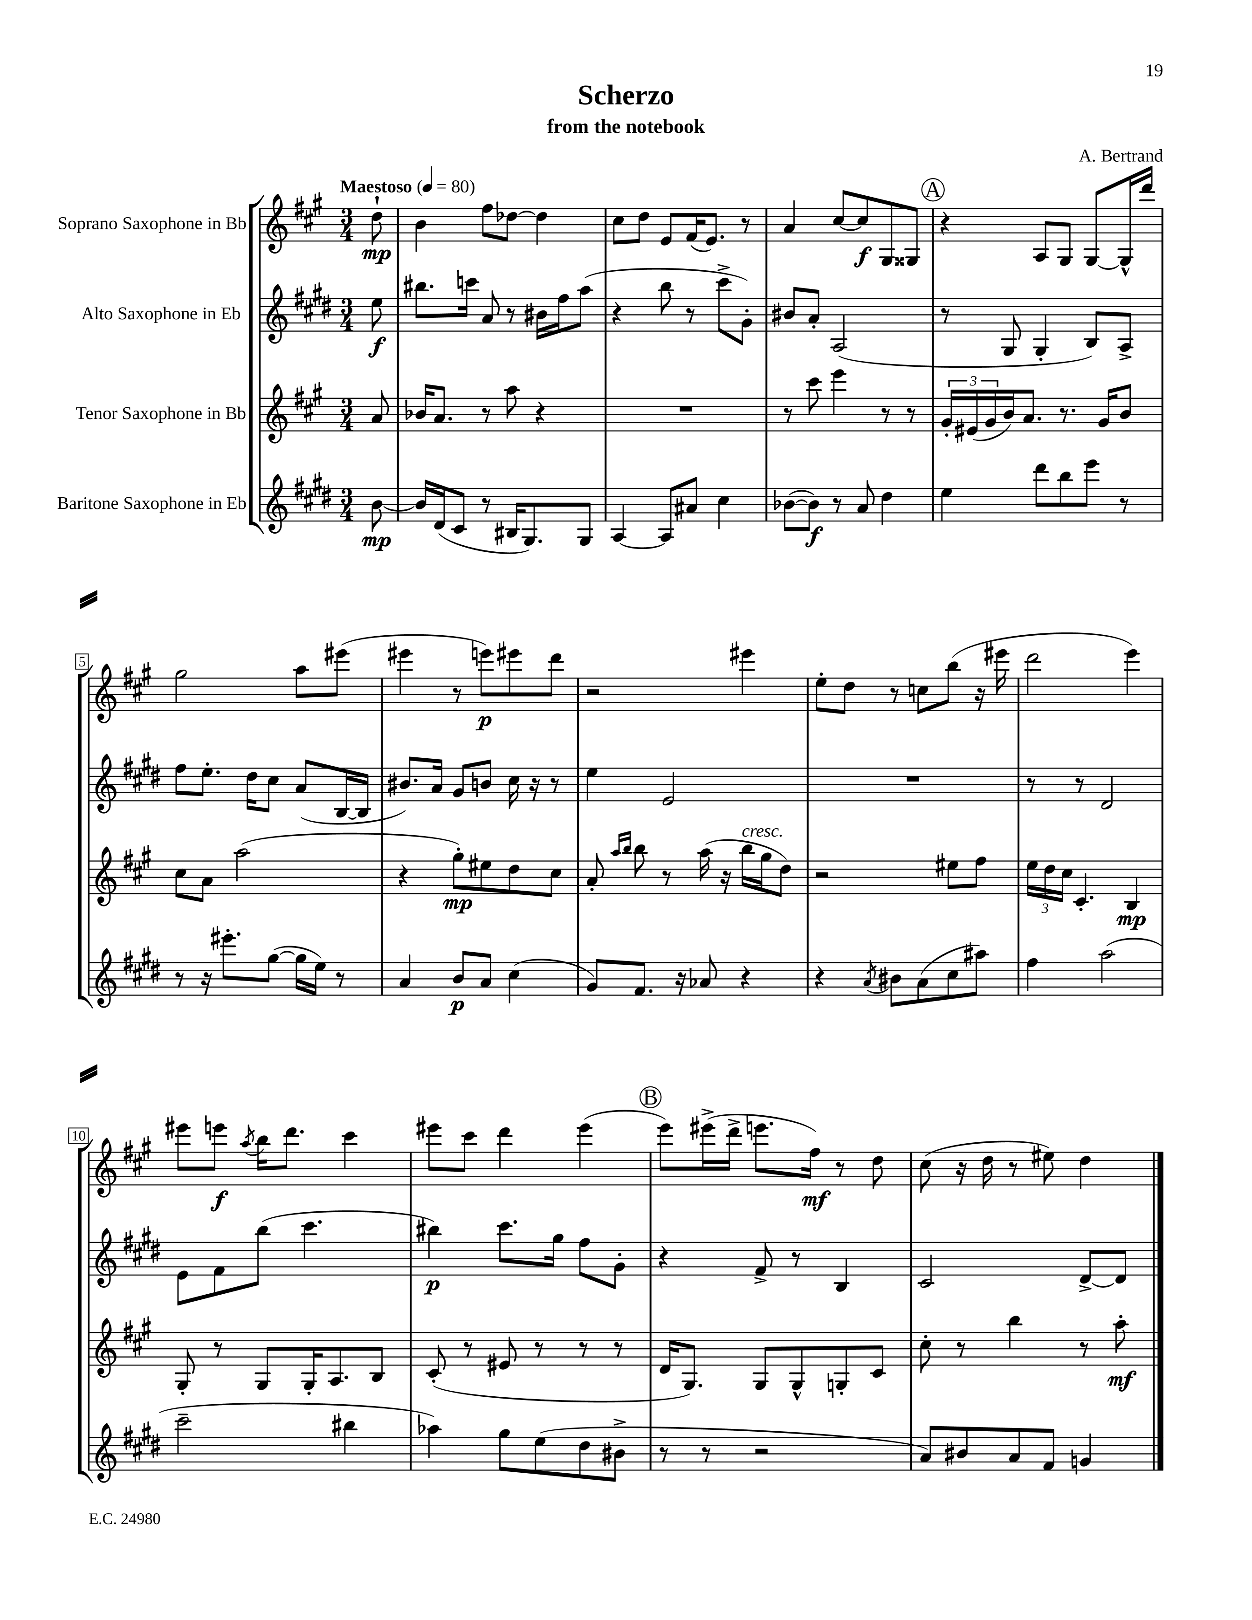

**kern	**kern	**kern	**kern
*staff4	*staff3	*staff2	*staff1
*clefG2	*clefG2	*clefG2	*clefG2
*k[f#c#g#d#]	*k[f#c#g#]	*k[f#c#g#d#]	*k[f#c#g#]
*M3/4	*M3/4	*M3/4	*M3/4
*MM80	*MM80	*MM80	*MM80
[8b	8a	8ee	8dd`
=	=	=	=
16b]	16b-	8.bb#	4b
(16d#	8.a	.	.
8c#	.	.	.
.	.	16ccc	.
8r	8r	8a	8ff#
16B#	8aa	8r	[8dd-
8.G#)	.	.	.
.	4r	16b#	4dd-]
.	.	16ff#	.
8G#	.	(8aa	.
=	=	=	=
[4A	2.r	4r	8cc#
.	.	.	8dd
8A]	.	8bb	8e
8a#	.	8r	(16f#
.	.	.	8.e)
4cc#	.	8ccc#^	.
.	.	8g#')	8r
=	=	=	=
([8b-	8r	8b#	4a
8b-])	8ccc#	8a'	.
8r	4eee	(2A	[8cc#
8a	.	.	8cc#]
4dd#	8r	.	8G#
.	8r	.	8G##
=	=	=	=
4ee	24g#'	8r	4r
.	(24e#	.	.
.	24g#	.	.
.	16b)	8G#	.
.	8.a	.	.
8ddd#	.	4G#'	8A
8bb	8.r	.	8G#
8eee	.	8B)	[8G#
.	16g#	.	.
8r	8b	8A^	16G#^^]
.	.	.	16ddd
=	=	=	=
8r	8cc#	8ff#	2gg#
16r	8a	8.ee'	.
8.eee#'	.	.	.
.	(2aa	.	.
.	.	16dd#	.
([8gg#	.	8cc#	.
16gg#]	.	(8a	8aa
16ee)	.	.	.
8r	.	[16B	(8eee#
.	.	16B]	.
=	=	=	=
4a	4r	8.b#)	4eee#
.	.	16a	.
8b	8gg#')	8g#	8r
8a	8ee#	8b	8eee)
(4cc#	8dd	16cc#	8eee#
.	.	16r	.
.	8cc#	8r	8ddd
=	=	=	=
8g#)	8a'	4ee	2r
.	16qqaa	.	.
.	16qqbb	.	.
8.f#	8bb	.	.
.	8r	2e	.
16r	.	.	.
8a-	(16aa	.	.
.	16r	.	.
4r	16bb	.	4eee#
.	16gg#	.	.
.	8dd)	.	.
=	=	=	=
4r	2r	2.r	8ee'
.	.	.	8dd
8qa	.	.	.
8b#	.	.	8r
(8a	.	.	8cc
8cc#	8ee#	.	(8bb
8aa#)	8ff#	.	16r
.	.	.	16eee#
=	=	=	=
4ff#	24ee	8r	2ddd
.	24dd	.	.
.	24cc#	.	.
.	4.c#'	8r	.
(2aa	.	2d#	.
.	4B	.	4eee)
=	=	=	=
2ccc#~	8G#'	8e	8eee#
.	8r	8f#	8eee
.	.	.	8qaa
.	8G#	(8bb	16bb
.	.	.	8.ddd
.	16G#'	4.ccc#	.
.	8.A	.	.
4bb#	.	.	4ccc#
.	8B	.	.
=	=	=	=
4aa-)	(8c#'	4bb#)	8eee#
.	8r	.	8ccc#
8gg#	8e#	8.ccc#	4ddd
(8ee	8r	.	.
.	.	16gg#	.
8dd#	8r	8ff#	(4eee#
8b#^	8r	8g#'	.
=	=	=	=
8r	16d	4r	8eee)
.	8.G#)	.	.
8r	.	.	(16eee#^
.	.	.	16ddd^
2r	8G#	8f#^	8.eee
.	8G#^^	8r	.
.	.	.	16ff#)
.	8G'	4B	8r
.	8c#	.	8dd
=	=	=	=
8a)	8cc#'	2c#	(8cc#
8b#	8r	.	16r
.	.	.	16dd
8a	4bb	.	8r
8f#	.	.	8ee#)
4g	8r	[8d#^	4dd
.	8aa'	8d#]	.
==	==	==	==
*-	*-	*-	*-
